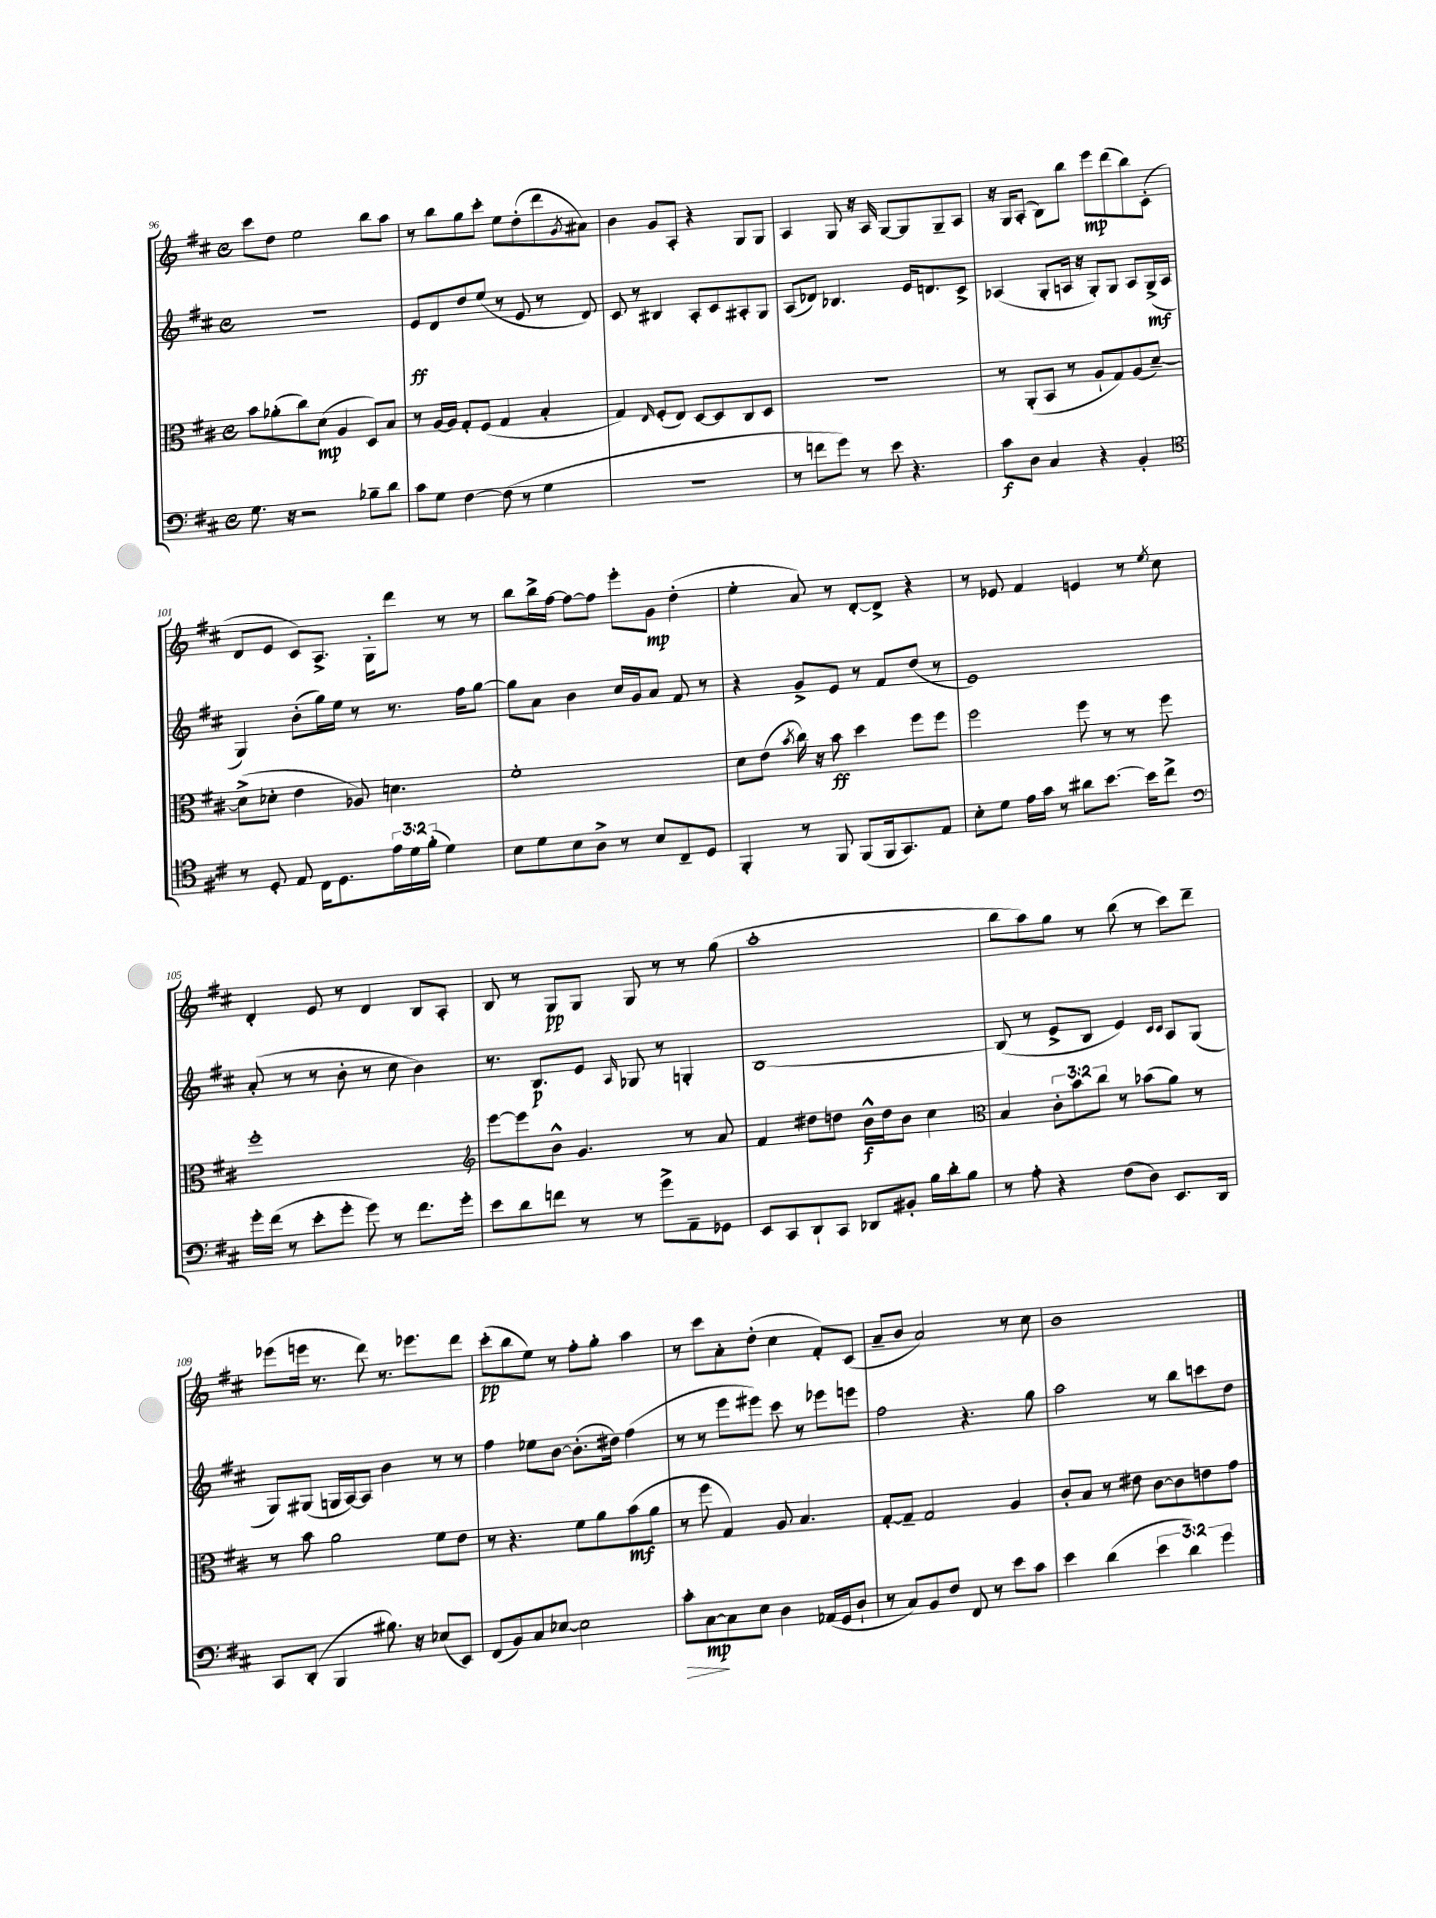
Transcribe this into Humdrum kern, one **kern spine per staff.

**kern	**dynam	**kern	**dynam	**kern	**dynam	**kern	**dynam
*part4	*part4	*part3	*part3	*part2	*part2	*part1	*part1
*staff4	*staff4	*staff3	*staff3	*staff2	*staff2	*staff1	*staff1
*clefF4	*	*clefC3	*	*clefG2	*	*clefG2	*
*k[f#c#]	*	*k[f#c#]	*	*k[f#c#]	*	*k[f#c#]	*
*M4/4	*	*M4/4	*	*M4/4	*	*M4/4	*
*met(c)	*	*met(c)	*	*met(c)	*	*met(c)	*
=96	=96	=96	=96	=96	=96	=96	=96
8.G\	.	8b\L	.	1r	.	8ccc#\L	.
.	.	(8a-X'\	.	.	.	8dd\J	.
16r	.	.	.	.	.	.	.
2r	.	8cc#\)	.	.	.	2ee\	.
.	.	(8d\J	mp	.	.	.	.
.	.	4A/	.	.	.	.	.
8B-X~\L	.	8D/L)	.	.	.	8bb\L	.
8d\J	.	8B/J	.	.	.	8aa\J	.
=97	=97	=97	=97	=97	=97	=97	=97
8c#\L	.	8r	.	8e/L	ff	8r	.
8G\J	.	[16A/LL	.	8d/	.	8bb\L	.
.	.	16A/JJ]	.	.	.	.	.
[4F#\	.	8G'/L	.	8dd/	.	8gg\	.
.	.	(8F#/J	.	(8ee/J	.	8ccc#'\J	.
(8F#\]	.	4G/	.	8r	.	8ee\L	.
8r	.	.	.	8e/	.	(8dd'\	.
4G\	.	4B'/	.	8r	.	8ddd\	.
.	.	.	.	.	.	8qg/	.
.	.	.	.	8d/)	.	8a#X\J)	.
=98	=98	=98	=98	=98	=98	=98	=98
1r	.	4G/)	.	8c#/	.	4b\	.
.	.	.	.	8r	.	.	.
.	.	16qqE/	.	.	.	.	.
.	.	(8F#'/L	.	4B#X/	.	8g/L	.
.	.	8E/J)	.	.	.	8A'/J	.
.	.	[8D/L	.	8A'/L	.	4r	.
.	.	8D/]	.	8c#/	.	.	.
.	.	8C#/	.	8A#X'/	.	8G/L	.
.	.	8D/J	.	8G/J	.	8G/J	.
=99	=99	=99	=99	=99	=99	=99	=99
8r	.	1r	.	(8A/L	.	4A/	.
8fn\L	.	.	.	8d-X/J)	.	.	.
8g\J)	.	.	.	4.B-X/	.	8G/	.
8r	.	.	.	.	.	16r	.
.	.	.	.	.	.	16A/	.
8e\	.	.	.	.	.	[8G/L	.
4.r	.	.	.	16e/KL	.	8G/]	.
.	.	.	.	8.dn/	.	.	.
.	.	.	.	.	.	8G~/	.
.	.	.	.	8c#^/J	.	8A/J	.
=100	=100	=100	=100	=100	=100	=100	=100
8c#\L	f	8r	.	(4A-X/	.	16r	.
.	.	.	.	.	.	16G/KL	.
8D\J	.	(8AA'/L	.	.	.	(8A'/J	.
4C#/	.	8BB/J	.	8G'/L	.	8B\L)	.
.	.	8r	.	16An/Jk	.	8bb\J	.
.	.	.	.	16r	.	.	.
4r	.	8A`/L	.	8G'/L)	.	8eee\L	mp
.	.	8G/)	.	8G/J	.	(8ddd\	.
4BB'/	.	(8A/	.	8A/L	.	8bb\)	.
.	.	[8d~/J)	.	(16G^/L	mf	(8c#'\J	.
.	.	.	.	16A/JJ	.	.	.
!!LO:LB:g=z
=101	=101	=101	=101	=101	=101	=101	=101
*clefC4	*	*	*	*	*	*	*
8r	.	(8d^\L]	.	4G/)	.	8d/L	.
8D'/	.	8d-X'\J	.	.	.	8e/J	.
8E/	.	4e\	.	(8b'\L	.	8c#/L)	.
16C#\KL	.	.	.	16gg\L)	.	8.A^/J	.
8.D\	.	.	.	16ee\JJ	.	.	.
.	.	8A-X/)	.	8r	.	.	.
.	.	.	.	.	.	16G'\KL	.
24e\L	.	4.dn\	.	8.r	.	8ddd\J	.
24d\	.	.	.	.	.	.	.
(24f#'\JJ	.	.	.	.	.	.	.
4d\)	.	.	.	.	.	8r	.
.	.	.	.	16ff#\KL	.	.	.
.	.	.	.	[8gg\J	.	8r	.
=102	=102	=102	=102	=102	=102	=102	=102
8B\L	.	1f#'	.	8gg\L]	.	8bb\L	.
8d\	.	.	.	8a\J	.	16bb^\L	.
.	.	.	.	.	.	[16ff#\JJ	.
8B\	.	.	.	4b\	.	8ff#\L_	.
8A^\J	.	.	.	.	.	8ff#\J]	.
8r	.	.	.	16cc#/LL	.	8eee'\L	.
.	.	.	.	16g/J	.	.	.
8B/L	.	.	.	8a/J	.	8g\J	mp
8C#~/	.	.	.	8f#/	.	(4dd'\	.
8D/J	.	.	.	8r	.	.	.
=103	=103	=103	=103	=103	=103	=103	=103
4FF#'/	.	8d\L	.	4r	.	4ee'\	.
.	.	(8e\J	.	.	.	.	.
.	.	8qb/	.	.	.	.	.
8r	.	16cc#\)	.	8g^/L	.	8a/)	.
.	.	16r	.	.	.	.	.
8FF#/	.	8b\	ff	8e/J	.	8r	.
(8FF#/L	.	4dd\	.	8r	.	[8d'/L	.
16FF#/k	.	.	.	8f#/L	.	8d^/J]	.
8.GG/)	.	.	.	.	.	.	.
.	.	8ff#\L	.	(8dd/J	.	4r	.
8E/J	.	8ff#\J	.	8r	.	.	.
=104	=104	=104	=104	=104	=104	=104	=104
8B'\L	.	2ff#\	.	1e)	.	8r	.
8d\J	.	.	.	.	.	8e-X/	.
16e\LL	.	.	.	.	.	4f#/	.
16g\JJ	.	.	.	.	.	.	.
8r	.	.	.	.	.	.	.
8a#X\L	.	8ff#\	.	.	.	4en/	.
[8.b\J	.	8r	.	.	.	.	.
.	.	8r	.	.	.	8r	.
16b\KL]	.	.	.	.	.	.	.
.	.	.	.	.	.	8qee/	.
8cc#^\J	.	8ff#\	.	.	.	8cc#\	.
!!LO:LB:g=z
=105	=105	=105	=105	=105	=105	=105	=105
*clefF4	*	*	*	*	*	*	*
16g'\LL	.	1ff#'	.	(8a'/	.	4d'/	.
(16f#\JJ	.	.	.	.	.	.	.
8r	.	.	.	8r	.	.	.
8e'\L	.	.	.	8r	.	8e/	.
8g'\J	.	.	.	8b'\	.	8r	.
8g\)	.	.	.	8r	.	4d/	.
8r	.	.	.	8cc#\	.	.	.
8.f#\L	.	.	.	4b\)	.	8B/L	.
.	.	.	.	.	.	8A'/J	.
16g'\Jk	.	.	.	.	.	.	.
=106	=106	=106	=106	=106	=106	=106	=106
*	*	*clefG2	*	*	*	*	*
8e\L	.	[8eee\L	.	8.r	.	8B/	.
8d\	.	8eee\]	.	.	.	8r	.
.	.	.	.	8.B/L	p	.	.
8fn\J	.	8b^^\J	.	.	.	8G/L	pp
8r	.	4.g/	.	8e/J	.	8G/J	.
.	.	.	.	16qqA/	.	.	.
8r	.	.	.	8G-X/	.	8G/	.
8g^\L	.	.	.	8r	.	8r	.
8AA~\	.	8r	.	4Gn'/	.	8r	.
8GG-X\J	.	8a/	.	.	.	(8gg\	.
=107	=107	=107	=107	=107	=107	=107	=107
8EE/L	.	4f#/	.	[1B	.	1aa'	.
8CC#/	.	.	.	.	.	.	.
8DD`/	.	8dd#X\L	.	.	.	.	.
8CC#/J	.	8ddn\J	.	.	.	.	.
8DD-X/L	.	16b^^\LL	f	.	.	.	.
.	.	16dd\J	.	.	.	.	.
8BB#X'/J	.	8b\J	.	.	.	.	.
16B\LL	.	4cc#\	.	.	.	.	.
16d'\J	.	.	.	.	.	.	.
8B\J	.	.	.	.	.	.	.
=108	=108	=108	=108	=108	=108	=108	=108
*	*	*clefC3	*	*	*	*	*
8r	.	4B/	.	(8B/]	.	8bb\L	.
8A'\	.	.	.	8r	.	8aa\)	.
4r	.	12c#'\L	.	8e^/L	.	8gg\J	.
.	.	12b\	.	.	.	.	.
.	.	.	.	8B/J	.	8r	.
.	.	12cc#\J	.	.	.	.	.
(8F#\L	.	8r	.	4e/)	.	(8bb\	.
8D\J)	.	(8b-X\L	.	.	.	8r	.
.	.	.	.	16qqc#/LL	.	.	.
.	.	.	.	16qqc#/JJ	.	.	.
8.EE/L	.	8a\J)	.	8A/L	.	8ccc#\L)	.
.	.	8r	.	(8G/J	.	8ddd~\J	.
16DD/Jk	.	.	.	.	.	.	.
!!LO:LB:g=z
=109	=109	=109	=109	=109	=109	=109	=109
8CC#/L	.	8r	.	8G/L)	.	(8eee-X\L	.
(8DD'/J	.	8b\	.	(8G#X/J	.	16eeen\Jk	.
.	.	.	.	.	.	8.r	.
4BBB/	.	2a\	.	16Gn/LL	.	.	.
.	.	.	.	[16A/J)	.	.	.
.	.	.	.	8A/J]	.	8ddd\)	.
8.B#X\)	.	.	.	4b\	.	8.r	.
16r	.	.	.	.	.	8.eee-X\L	.
(8E-X/L	.	8f#\L	.	8r	.	.	.
8EE/J)	.	8e\J	.	8r	.	8ddd\J	.
=110	=110	=110	=110	=110	=110	=110	=110
(8FF#/L	.	8r	.	4ff#\	.	(8ccc#'\L	pp
8BB/)	.	4.r	.	.	.	8bb\	.
8C#/	.	.	.	8ee-X\L	.	8ee\J)	.
[8E-X/J	.	.	.	[8b\J	.	8r	.
2E-\]	.	8f#\L	.	(8.b'\L]	.	8ff#'\L	.
.	.	8a\	.	.	.	8gg'\J	.
.	.	.	.	16dd#X\Jk)	.	.	.
.	.	(8b\	mf	(4ff#\	.	4aa\	.
.	.	8a\J	.	.	.	.	.
=111	=111	=111	=111	=111	=111	=111	=111
!	!LO:HP:b	!	!	!	!	!	!
8c#'\L	>	8r	.	8r	.	8r	.
[8C#\	mp	8ff#\	.	8r	.	8ccc#\L	.
8C#\]	]	4G/)	.	8eee\L	.	8a'\	.
8E\J	.	.	.	8eee#X\J)	.	(8dd'\J	.
4D\	.	8A/	.	8ccc#\	.	4cc#\	.
.	.	4.B/	.	8r	.	.	.
(16AA-X/LL	.	.	.	8eee-X\L	.	8f#'/L)	.
16GG/J	.	.	.	.	.	.	.
8D`/J	.	.	.	8eeen\J	.	(8c#/J	.
=112	=112	=112	=112	=112	=112	=112	=112
8r	.	[8G'/L	.	2ff#\	.	8a~/L	.
8C#/L)	.	8G~/J]	.	.	.	8b/J	.
8BB/	.	2G/	.	.	.	2a/)	.
8F#/J	.	.	.	.	.	.	.
8FF#/	.	.	.	4.r	.	.	.
8r	.	.	.	.	.	.	.
8e\L	.	4A/	.	.	.	8r	.
8c#\J	.	.	.	8gg\	.	8cc#\	.
=113	=113	=113	=113	=113	=113	=113	=113
4e\	.	8c#'/L	.	2aa\	.	1b	.
.	.	8B/J	.	.	.	.	.
(4d\	.	8r	.	.	.	.	.
.	.	8e#X\	.	.	.	.	.
6e\	.	[8c#\L	.	8r	.	.	.
.	.	8c#\]	.	8bb\L	.	.	.
6d\)	.	.	.	.	.	.	.
.	.	8en\	.	8cccn\	.	.	.
6g\	.	.	.	.	.	.	.
.	.	8g\J	.	8dd\J	.	.	.
==	==	==	==	==	==	==	==
*-	*-	*-	*-	*-	*-	*-	*-
